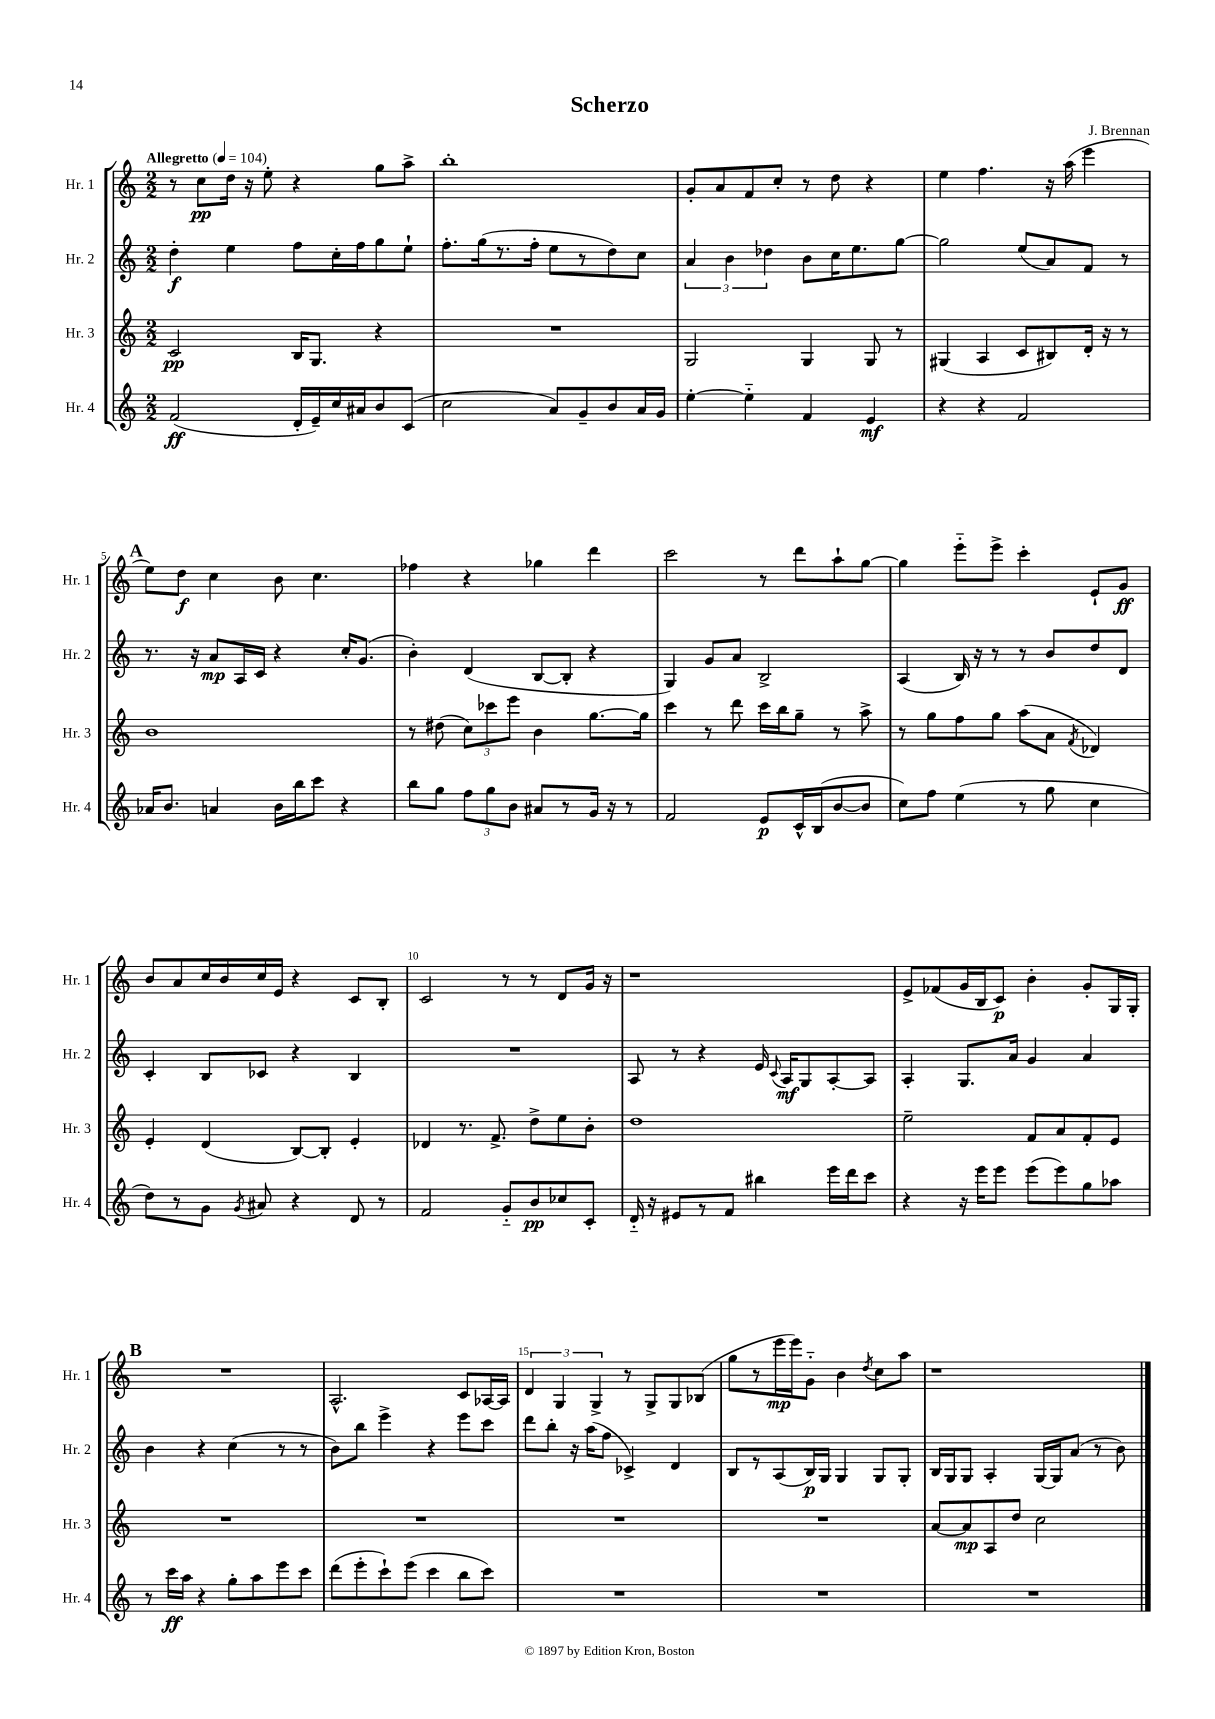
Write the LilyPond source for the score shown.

\header { title = "Scherzo" composer = "J. Brennan" }
<<
\new StaffGroup <<
\new Staff = "s0" \with { instrumentName = "Hr. 1" shortInstrumentName = "Hr. 1" } {
    \clef treble \key c \major \numericTimeSignature \time 2/2 \tempo "Allegretto" 4 = 104
    \autoBeamOff r8 c''8[\pp d''16] r16 e''8-. r4 g''8[ a''8]-> |
    b''1-. |
    g'8[-. a'8 f'8 c''8]-. r8 d''8 r4 |
    e''4 f''4. r16 a''16( e'''4 |
    \mark \markup { \bold "A" } e''8[) d''8]\f c''4 b'8 c''4. |
    fes''4 r4 ges''4 d'''4 |
    c'''2 r8 d'''8[ a''8-! g''8]~ |
    g''4 e'''8[-_ e'''8]-> c'''4-. e'8[-! g'8]\ff |
    b'8[ a'8 c''16 b'16 c''16 e'16] r4 c'8[ b8]-. |
    c'2 r8 r8 d'8[ g'16] r16 |
    r1 |
    e'8[-> fes'8( g'16 b16 c'8]\p) b'4-. g'8[-. g16 g16]-. |
    \mark \markup { \bold "B" } R1 |
    a2.-^ c'8[ aes16~ aes16] |
    \tuplet 3/2 { d'4 g4 g4-> } r8 g8[-> g8 bes8]( |
    g''8[ r8 e'''16\mp e'''16) g'8]-_ b'4 \acciaccatura { d''8 } c''8[ a''8] |
    r1 \bar "|." |
}
\new Staff = "s1" \with { instrumentName = "Hr. 2" shortInstrumentName = "Hr. 2" } {
    \clef treble \key c \major \numericTimeSignature \time 2/2
    \autoBeamOff d''4-.\f e''4 f''8[ c''16-. f''16 g''8 e''8]-! |
    f''8.[-. g''16( r8. f''16]-. e''8[ r8 d''8) c''8] |
    \tuplet 3/2 { a'4 b'4 des''4 } b'8[ c''16 e''8. g''8]~ |
    g''2 e''8[( a'8) f'8] r8 |
    \mark \markup { \bold "A" } r8. r16 a'8[\mp a16 c'16] r4 c''16[-. g'8.]( |
    b'4-.) d'4( b8[~ b8]-. r4 |
    g4) g'8[ a'8] b2-> |
    a4( b16) r16 r8 r8 b'8[ d''8 d'8] |
    c'4-. b8[ ces'8] r4 b4 |
    R1 |
    a8 r8 r4 e'16 \appoggiatura { c'8 } a16[\mf g8 a8~-. a8] |
    a4-. g8.[ a'16] g'4 a'4 |
    \mark \markup { \bold "B" } b'4 r4 c''4( r8 r8 |
    b'8[) b''8] e'''4-> r4 e'''8[ c'''8] |
    d'''8[ b''8]-. r16 a''16[( f''8] ces'4->) d'4 |
    b8[ r8 a8( b16\p) g16] g4 g8[ g8]-. |
    b16[ g16 g8] a4-. g16[~ g16 a'8]( r8 b'8) \bar "|." |
}
\new Staff = "s2" \with { instrumentName = "Hr. 3" shortInstrumentName = "Hr. 3" } {
    \clef treble \key c \major \numericTimeSignature \time 2/2
    \autoBeamOff c'2\pp b16[ g8.] r4 |
    R1 |
    g2 g4 g8 r8 |
    gis4( a4 c'8[ bis8) d'16]-. r16 r8 |
    \mark \markup { \bold "A" } b'1 |
    r8 dis''8( \tuplet 3/2 { c''8[) ces'''8 e'''8] } b'4 g''8.[~ g''16] |
    c'''4 r8 d'''8 c'''16[ b''16 g''8]-- r8 a''8-> |
    r8 g''8[ f''8 g''8] a''8[( a'8] \acciaccatura { f'8 } des'4) |
    e'4-. d'4( b8[~) b8]-. e'4-. |
    des'4 r8. f'8.-> d''8[-> e''8 b'8]-. |
    d''1 |
    e''2-- f'8[ a'8 f'8-. e'8] |
    \mark \markup { \bold "B" } R1 |
    R1 |
    R1 |
    R1 |
    a'8[~ a'8\mp a8 d''8] c''2 \bar "|." |
}
\new Staff = "s3" \with { instrumentName = "Hr. 4" shortInstrumentName = "Hr. 4" } {
    \clef treble \key c \major \numericTimeSignature \time 2/2
    \autoBeamOff f'2\ff( d'16[-. e'16--) c''16 ais'16 b'8 c'8]( |
    c''2 a'8[) g'8-- b'8 a'16 g'16] |
    e''4~-. e''4-_ f'4 e'4\mf |
    r4 r4 f'2 |
    \mark \markup { \bold "A" } aes'16[ b'8.] a'4 b'16[ b''16 c'''8] r4 |
    b''8[ g''8] \tuplet 3/2 { f''8[ g''8 b'8] } ais'8[ r8 g'16] r16 r8 |
    f'2 e'8[\p c'16-^ b16( b'8~ b'8] |
    c''8[) f''8] e''4( r8 g''8 c''4 |
    d''8[) r8 g'8] \acciaccatura { g'8 } ais'8 r4 d'8 r8 |
    f'2 g'8[-_ b'8\pp ces''8 c'8]-. |
    d'16-_ r16 eis'8[ r8 f'8] bis''4 e'''16[ d'''16 c'''8] |
    r4 r16 e'''16[ e'''8] e'''8[( e'''8) g''8 aes''8] |
    \mark \markup { \bold "B" } r8 c'''16[\ff a''16] r4 g''8[-. a''8 e'''8 c'''8] |
    d'''8[( e'''8-. c'''8-!) e'''8]( c'''4 b''8[ c'''8]) |
    R1 |
    R1 |
    R1 \bar "|." |
}
>>
>>
\layout { \context { \Score \override BarNumber.break-visibility = ##(#f #t #t) barNumberVisibility = #(every-nth-bar-number-visible 5) } }
